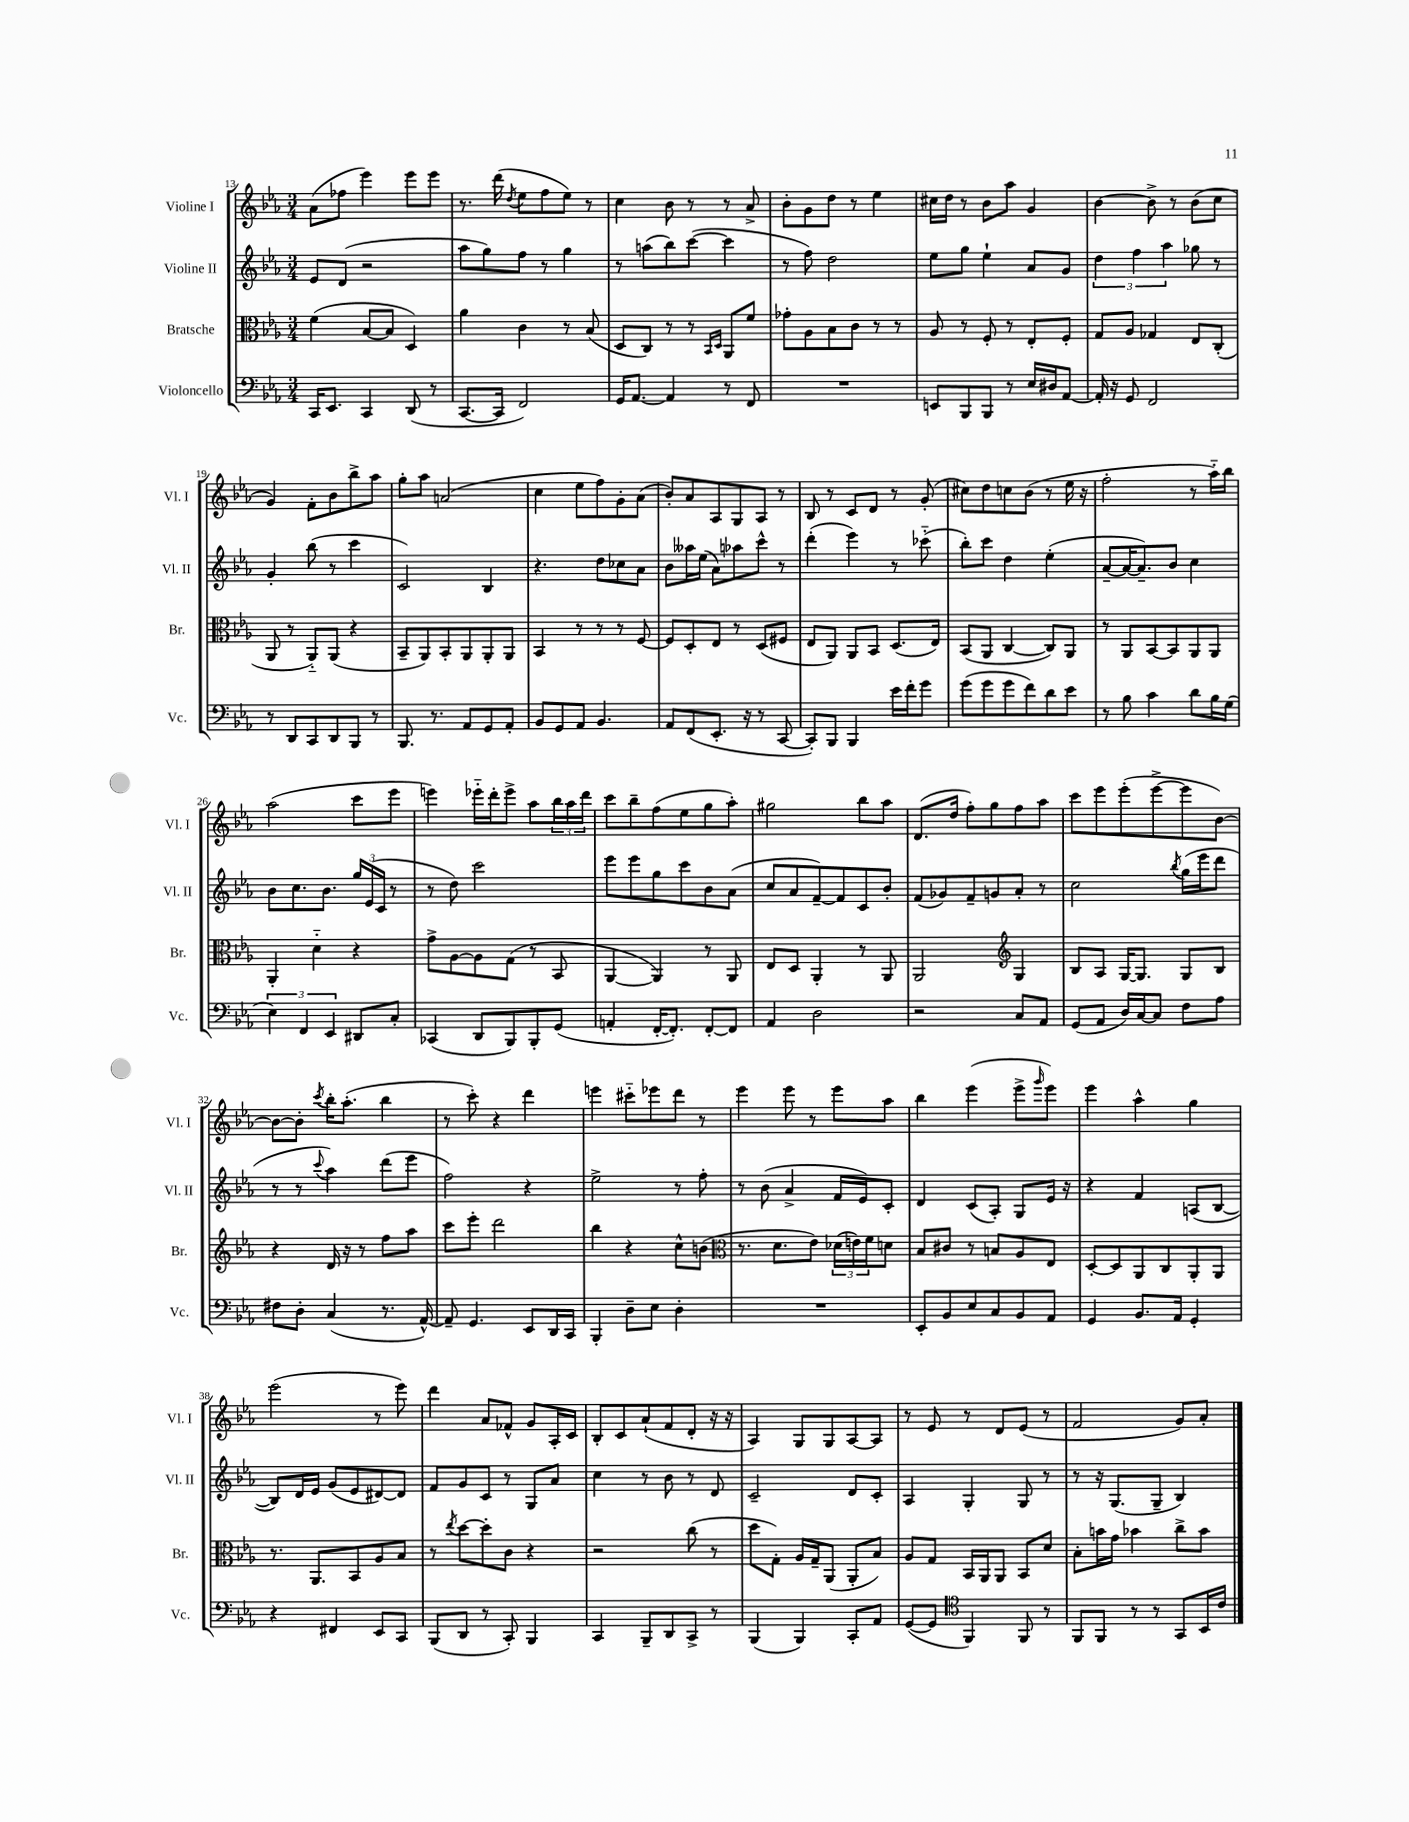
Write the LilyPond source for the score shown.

<<
\new StaffGroup <<
\new Staff = "s0" \with { instrumentName = "Violine I" shortInstrumentName = "Vl. I" } {
    \clef treble \key ees \major \numericTimeSignature \time 3/4
    aes'8( fes''8 ees'''4) ees'''8 ees'''8 |
    r8. d'''16( \acciaccatura { d''8 } ees''8 f''8 ees''8) r8 |
    c''4 bes'8 r8 r8 aes'8-> |
    bes'8-. g'8 d''8 r8 ees''4 |
    cis''16 d''16 r8 bes'8 aes''8 g'4 |
    bes'4~ bes'8-> r8 bes'8( c''8 |
    g'4) f'8-. bes'8 bes''8-> aes''8 |
    g''8-. aes''8 a'2( |
    c''4 ees''8 f''8) g'8-. aes'8( |
    bes'8-.) aes'8 aes8 g8 aes8 r8 |
    bes8 r8 c'8 d'8 r8 g'8-.( |
    cis''8) d''8 c''8 bes'8( r8 ees''16 r16 |
    f''2-. r8 aes''16-_) bes''16 |
    aes''2( c'''8 ees'''8 |
    e'''4) ees'''16-_ d'''16-. ees'''8-> aes''8 \tuplet 3/2 { bes''16 aes''16 d'''16 } |
    c'''8 bes''8-- f''8( ees''8 g''8 aes''8-.) |
    gis''2 bes''8 aes''8 |
    d'8.( d''16 f''8-.) g''8 f''8 aes''8 |
    c'''8 ees'''8 ees'''8-.( ees'''8~-> ees'''8 bes'8~) |
    bes'8~ bes'8-. \acciaccatura { c'''8 } bes''16-. aes''8.-.( bes''4 |
    r8 c'''8-.) r4 d'''4 |
    e'''4 cis'''8-_ ees'''8 d'''8 r8 |
    ees'''4 ees'''8 r8 ees'''8 aes''8 |
    bes''4 ees'''4( ees'''8-> \grace { g'''16 } ees'''8) |
    ees'''4 aes''4-^ g''4 |
    ees'''2( r8 ees'''8) |
    d'''4 aes'8 fes'8-^ g'8 aes16-. c'16 |
    bes8-. c'8 aes'8-!( f'8 d'8-. r16 r16 |
    aes4) g8 g8 aes8~ aes8 |
    r8 ees'8 r8 d'8 ees'8( r8 |
    f'2 g'8) aes'8-. \bar "|." |
}
\new Staff = "s1" \with { instrumentName = "Violine II" shortInstrumentName = "Vl. II" } {
    \clef treble \key ees \major \numericTimeSignature \time 3/4
    ees'8 d'8( r2 |
    aes''8 g''8) f''8 r8 g''4 |
    r8 a''8( bes''8) c'''8~( c'''4 |
    r8 f''8) d''2 |
    ees''8 g''8 ees''4-! aes'8 g'8 |
    \tuplet 3/2 { d''4 f''4 aes''4 } ges''8 r8 |
    g'4-. bes''8( r8 c'''4 |
    c'2) bes4 |
    r4. d''8 ces''8 aes'8 |
    bes'8 aeses''16 ees''16( aes'8) aes''8 c'''8-^ r8 |
    d'''4-.( ees'''4) r8 ces'''8-_( |
    bes''8-.) c'''8 d''4 ees''4-.( |
    aes'8~-- aes'16~ aes'8.--) bes'8 c''4 |
    bes'8 c''8. bes'8. \tuplet 3/2 { g''16 ees'16( c'16 } r8 |
    r8 d''8) c'''2 |
    ees'''8 ees'''8 g''8 c'''8 bes'8 aes'8( |
    c''8 aes'8 f'8~--) f'8 c'8 bes'8-. |
    f'8( ges'8) f'8-- g'8 aes'8-. r8 |
    c''2 \acciaccatura { bes''8 } g''16( ees'''16 d'''8 |
    r8 r8 \appoggiatura { c'''8 } aes''4) d'''8( ees'''8 |
    f''2) r4 |
    ees''2-> r8 f''8-. |
    r8 bes'8( aes'4-> f'16 ees'16) c'8-. |
    d'4 c'8( aes8-.) g8 ees'16 r16 |
    r4 f'4 a8( bes8~ |
    bes8) d'16 ees'16 g'8( ees'8 dis'8~) dis'8 |
    f'8 g'8 c'8 r8 g8 aes'8 |
    c''4 r8 bes'8 r8 d'8 |
    c'2-- d'8 c'8-. |
    aes4 g4-. g8 r8 |
    r8 r16 g8.( g8-- bes4) \bar "|." |
}
\new Staff = "s2" \with { instrumentName = "Bratsche" shortInstrumentName = "Br." } {
    \clef alto \key ees \major \numericTimeSignature \time 3/4
    f'4( bes8~ bes8 d4) |
    aes'4 c'4 r8 bes8( |
    d8 c8) r8 r8 \grace { bes,16 d16 } aes,8 f'8 |
    ges'8-. aes8 bes8 c'8 r8 r8 |
    aes8 r8 f8-. r8 ees8-. f8-. |
    g8 aes8 ges4 ees8 c8-.( |
    aes,8 r8 aes,8-_) aes,8( r4 |
    bes,8-- aes,8) bes,8-. aes,8 aes,8-. aes,8 |
    bes,4 r8 r8 r8 f8~ |
    f8 d8-. ees8 r8 d8( fis8 |
    ees8 aes,8) aes,8 bes,8 d8.( ees16) |
    bes,8( aes,8 c4~ c8) aes,8 |
    r8 aes,8 bes,8~ bes,8 aes,8 aes,8 |
    aes,4-. d'4-_ r4 |
    g'8-> aes8~ aes8 g8( r8 bes,8 |
    aes,4~ aes,4) r8 aes,8 |
    ees8 d8 aes,4-. r8 aes,8 |
    aes,2 \clef treble g4 |
    bes8 aes8 g16~ g8. g8 bes8 |
    r4 d'16 r16 r8 f''8 aes''8 |
    c'''8 ees'''8-. d'''2 |
    bes''4 r4 c''8-^ b'8( |
    \clef alto r8. d'8. ees'8) \tuplet 3/2 { des'16( e'16) f'16 } d'8 |
    bes8 cis'8 r8 b8 aes8 ees8 |
    d8~-. d8 aes,8 c8 aes,8-. aes,8 |
    r8. aes,8. bes,8 aes8 bes8 |
    r8 \acciaccatura { ees''8 } d''8~ d''8-. c'8 r4 |
    r2 c''8( r8 |
    d''8 g8-.) aes16 g16-- aes,8( aes,8-. bes8) |
    aes8 g8 bes,16 aes,16 aes,8 bes,8 d'8 |
    bes8-. b'16 g'16 bes'4 c''8-> bes'8 \bar "|." |
}
\new Staff = "s3" \with { instrumentName = "Violoncello" shortInstrumentName = "Vc." } {
    \clef bass \key ees \major \numericTimeSignature \time 3/4
    c,16 ees,8. c,4 d,8( r8 |
    c,8.~ c,16 f,2) |
    g,16 aes,8.~ aes,4 r8 f,8 |
    R2. |
    e,8 bes,,8 bes,,8 r8 ees16 dis16 aes,8~ |
    aes,16-. r16 g,8 f,2 |
    r8 d,8 c,8 d,8 bes,,8 r8 |
    bes,,8. r8. aes,8 g,8 aes,8-. |
    bes,8 g,8 aes,8 bes,4. |
    aes,8 f,8( ees,8.-. r16 r8 c,8~ |
    c,8-.) bes,,8 bes,,4 ees'16 f'16-. g'8 |
    g'8( g'8 g'8 f'8) d'8 ees'8 |
    r8 bes8 c'4 d'8 bes16 g16( |
    \tuplet 3/2 { ees4) f,4 ees,4 } dis,8 c8-. |
    ces,4( d,8 bes,,8) bes,,8-. g,8( |
    a,4-. f,16~-. f,8.-.) f,8~-. f,8 |
    aes,4 d2 |
    r2 c8 aes,8 |
    g,8( aes,8 d16) c16~ c8 f8 aes8 |
    fis8 d8-. c4( r8. aes,16~-^) |
    aes,8-- g,4. ees,8 d,16 c,16 |
    bes,,4-. d8-- ees8 d4-. |
    R2. |
    ees,8-. bes,8 ees8 c8 bes,8 aes,8 |
    g,4 bes,8. aes,16 g,4-. |
    r4 fis,4 ees,8 c,8 |
    bes,,8( d,8 r8 c,8-.) bes,,4 |
    c,4 bes,,8-- d,8 c,8-> r8 |
    bes,,4( bes,,4) c,8-. aes,8 |
    g,8~( g,8 \clef tenor f,4) f,8 r8 |
    f,8 f,8 r8 r8 g,8 bes,16 c'16 \bar "|." |
}
>>
>>
\layout { \context { \Score currentBarNumber = #13 } }
